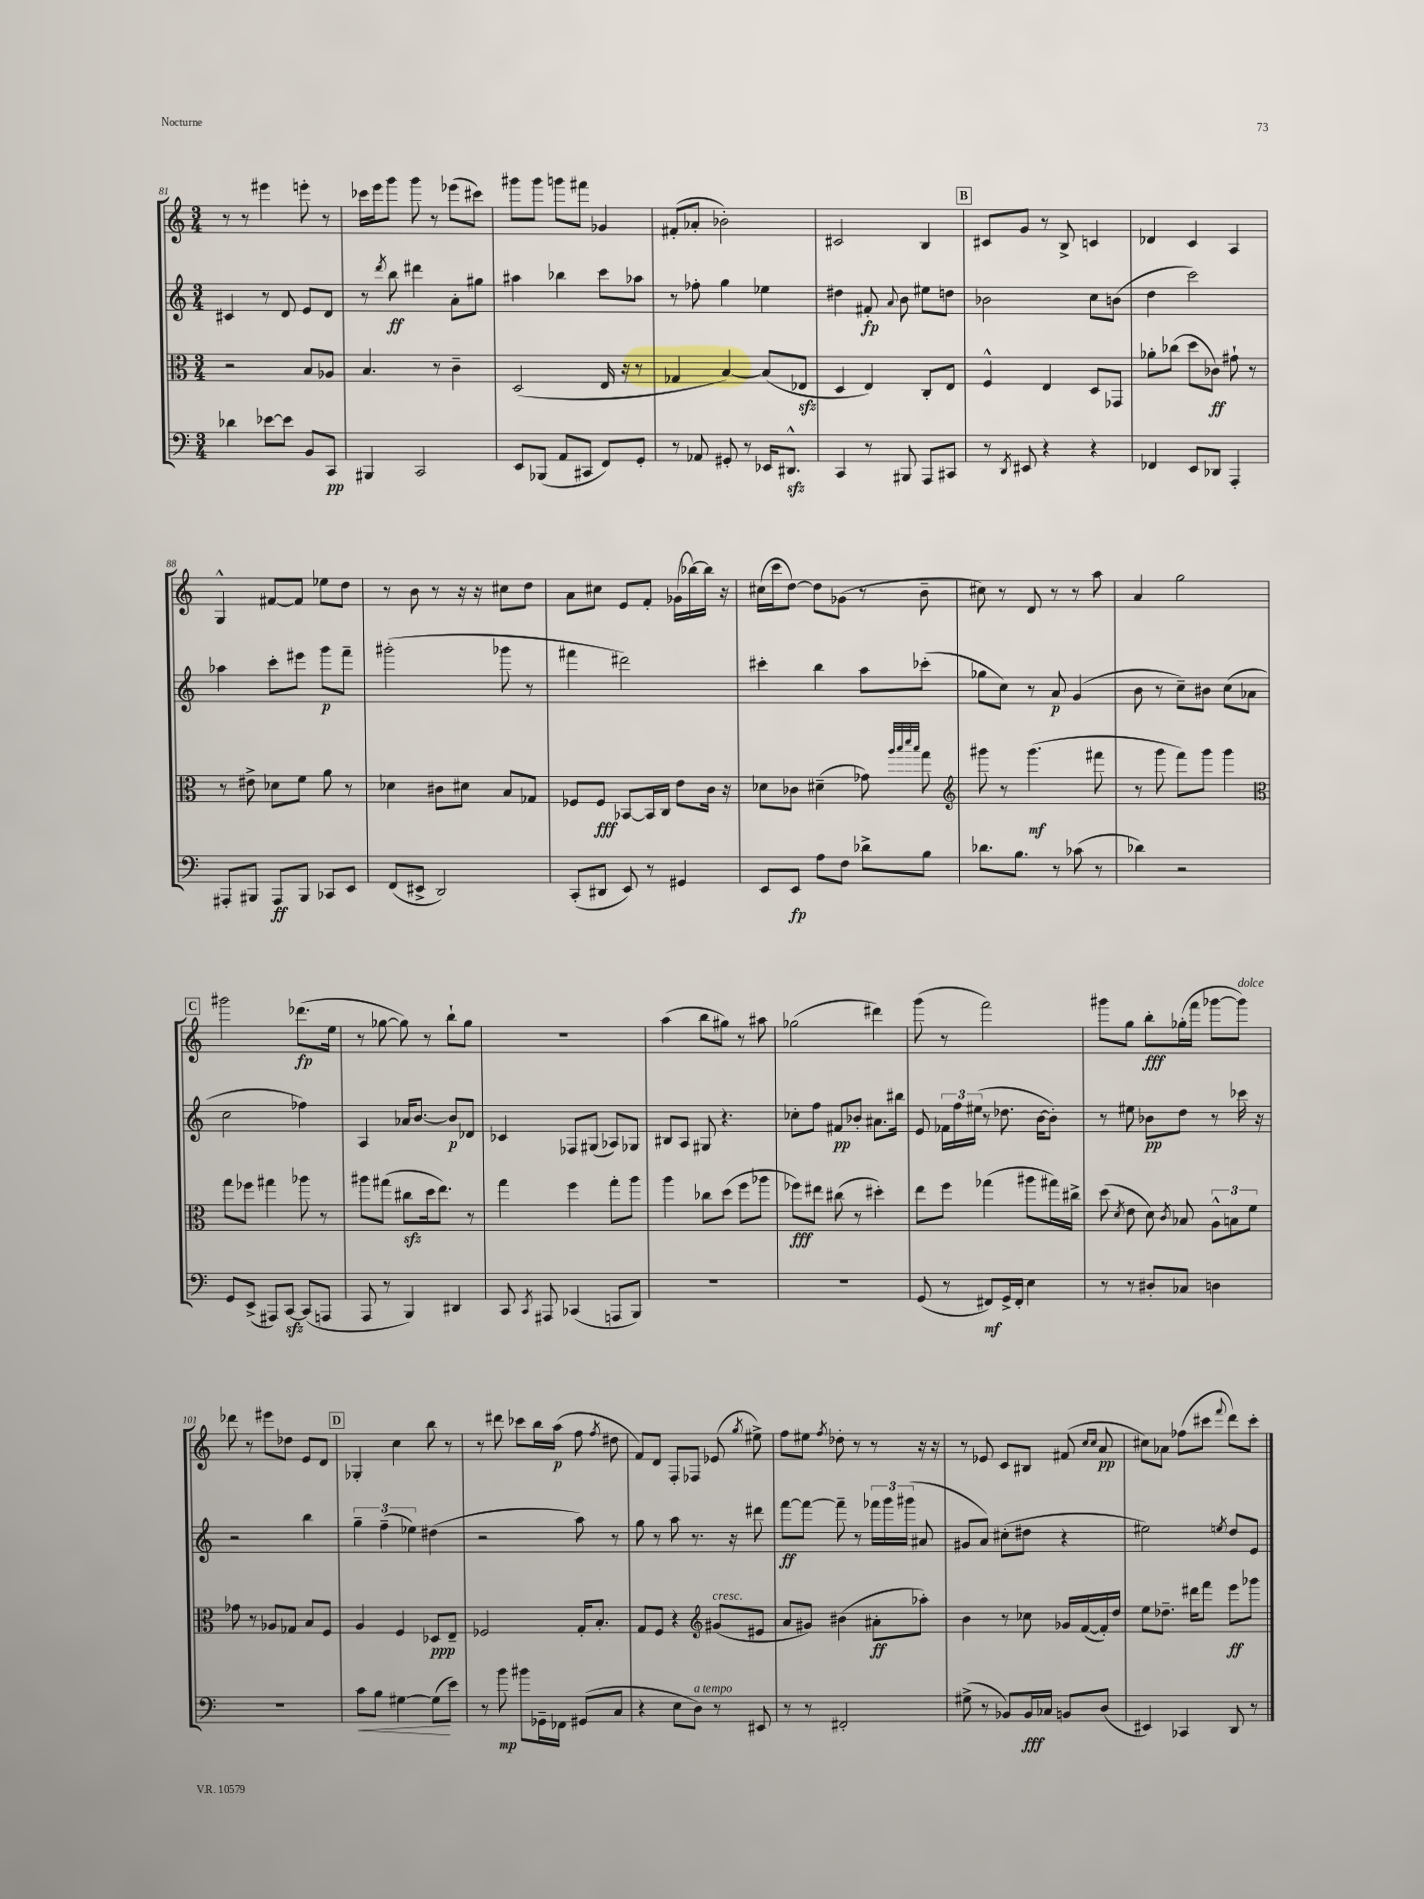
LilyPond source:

<<
\new StaffGroup <<
\new Staff = "s0" {
    \clef treble \key c \major \numericTimeSignature \time 3/4
    \autoBeamOff r8 r8 eis'''4 e'''8-. r8 |
    ces'''16[ e'''16 g'''8] g'''8 r8 ees'''8[( cis'''8]) |
    gis'''8[ gis'''8] g'''8[ fis'''8] ges'4 |
    fis'8[-.( aes'8]-. bes'2-.) |
    cis'2 b4 |
    \mark \markup { \box "B" } cis'8[ g'8] r8 b8-> c'4 |
    des'4 c'4 a4 |
    g4-^ fis'8[~ fis'8] ees''8[ d''8] |
    r8 b'8 r8 r16 r16 cis''8[ d''8] |
    a'8[ cis''8] e'8[ f'8]-. ges'16[( bes''16~) bes''16] r16 |
    cis''16[( c'''16 d''8]~) d''8[ ges'8]( r8 b'8-- |
    cis''8) r8 d'8 r8 r8 a''8 |
    a'4 g''2 |
    \mark \markup { \box "C" } gis'''2 des'''8.[\fp( e''16] |
    r8 ges''8~ ges''8) r8 b''8[-! ges''8] |
    R2. |
    a''4( b''8[ gis''8]) r8 ais''8 |
    ges''2( dis'''4) |
    g'''8( r8 f'''2) |
    gis'''8[ g''8] b''8[-.\fff ges''16-.( f'''16] ges'''8[~ ges'''8]^\markup { \italic "dolce" }) |
    des'''8 r8 eis'''8[ des''8] e'8[ d'8] |
    \mark \markup { \box "D" } ges4-. c''4 b''8 r8 |
    r8 dis'''8 ces'''8[ b''16 a''16]\p( f''8 \acciaccatura { f''8 } dis''8 |
    f'8[) d'8] f8[-. fes8] ees'8( \acciaccatura { g''8 } eis''8->) |
    f''8[ eis''8] \acciaccatura { f''8 } des''8-. r8 r8 r16 r16 |
    r8 ees'8 c'8[ bis8] fis'8( \grace { c''16[ c''16] } a'8\pp |
    cis''8[) aes'8] fes''8[( cis'''8] \appoggiatura { f'''8 } d'''8[) cis'''8]-. \bar "|." |
}
\new Staff = "s1" {
    \clef treble \key c \major \numericTimeSignature \time 3/4
    \autoBeamOff cis'4 r8 d'8 e'8[ d'8] |
    r8 \acciaccatura { d'''8 } b''8\ff dis'''4 a'8[-. gis''8] |
    ais''4 bes''4 c'''8[ aes''8] |
    r8 fes''8-. g''4 ees''4 |
    dis''4 fis'8-.\fp \appoggiatura { a'8 } b'8 eis''8[ d''8] |
    \mark \markup { \box "B" } bes'2 c''8[ b'8]( |
    d''4 c'''2) |
    aes''4 c'''8[-. eis'''8] g'''8[\p f'''8]-- |
    gis'''2-.( ges'''8 r8 |
    fis'''4 dis'''2) |
    cis'''4-. b''4 a''8[ ces'''8]-.( |
    ges''8[ c''8]) r8 a'8\p g'4( |
    b'8 r8 c''8[--) bis'8] c''8[( aes'8] |
    \mark \markup { \box "C" } c''2 fes''4) |
    a4 aes'16[ b'8.]~ b'8[\p des'8] |
    ces'4 fes8[ gis8]( aes8[) ges8] |
    bis8[ a8] gis8 r4. |
    ces''8[-. f''8] fis'8[\pp bes'8]-. ais'8.[ bis''16] |
    e'8 \tuplet 3/2 { fes'16[ f''16 eis''16]( } r8 des''8. b'16[~ b'8]-.) |
    r8 eis''8 bes'8[\pp d''8] r8 ces'''16 r16 |
    r2 b''4 |
    \mark \markup { \box "D" } \tuplet 3/2 { g''4-- f''4--( ees''4) } dis''4( |
    r2 a''8) r8 |
    g''8 r8 a''8 r8. r16 dis'''8 |
    f'''8[~\ff f'''8]~ f'''8-- r8 \tuplet 3/2 { fes'''16[ g'''16 gis'''16]( } ais'8 |
    gis'8[ a'8]) cis''8[-.( dis''8] r4 |
    eis''2) \acciaccatura { e''8 } d''8[ e'8] \bar "|." |
}
\new Staff = "s2" {
    \clef alto \key c \major \numericTimeSignature \time 3/4
    \autoBeamOff r2 b8[ aes8] |
    b4. r8 c'4-- |
    d2( e16 r16 r8 |
    ges4 b4~) b8[( ees8]\sfz |
    d4 e4) c8[-. e8] |
    \mark \markup { \box "B" } f4-^ e4 d8[ ges,8] |
    aes'8[-. ces''8]( d''8[ ces'8]\ff) gis'8-! r8 |
    r8 eis'8-> des'8[ f'8] a'8 r8 |
    des'4 cis'8[ dis'8] b8[ ges8] |
    fes8[ fes8]\fff bes,8[~ bes,16 c16] e'8[ c'16] r16 |
    des'8[ ces'8] dis'4--( ges'8) \grace { a''32[ b''32 d'''32 b''32] } g''8 |
    \clef treble gis'''8 r8 gis'''4.\mf( fis'''8 |
    r8 g'''8 f'''8[) g'''8] g'''4 |
    \mark \markup { \box "C" } \clef alto g''8[ fes''8] gis''4 aes''8 r8 |
    ais''8[ gis''8]( cis''8[\sfz d''16 e''8.]) r8 |
    g''4 f''4 g''8[-. a''8] |
    a''4 ces''8[ d''8]( f''8[ aes''8] |
    fes''8[\fff) eis''8] cis''8( r8 dis''4-.) |
    e''8[ f''8] ges''4( ais''8[ gis''16) cis''16]-> |
    d''8( \acciaccatura { d'8 } e'8 d'8) \acciaccatura { c'8 } bes8 \tuplet 3/2 { a8[-^ b8 f'8] } |
    ges'8 r8 aes8[ ges8] b8[ f8] |
    \mark \markup { \box "D" } a4 f4 des8[\ppp e8]-- |
    fes2 g16[-. b8.]-. |
    g8[ f8] r4 \clef treble gis'8[^\markup { \italic "cresc." }( eis'8] |
    a'8[ gis'8]) bis'4( ais'8[-.\ff aes''8]-.) |
    b'4 r8 ces''8 ges'16[ f'16~( f'16-.) d''16] |
    e''8[ des''8.]-- dis'''16[ f'''8] e'''8[\ff ges'''8] \bar "|." |
}
\new Staff = "s3" {
    \clef bass \key c \major \numericTimeSignature \time 3/4
    \autoBeamOff des'4 ees'8[~ ees'8] b,8[ c,8]\pp |
    bis,,4 c,2 |
    e,8[ bes,,8]( a,8[ cis,8] f,8[) g,8]-. |
    r8 aes,8 gis,8-. r8 ees,16[ dis,8.]-^\sfz |
    c,4 r8 bis,,8 a,,8[ cis,8] |
    \mark \markup { \box "B" } r8 \acciaccatura { d,8 } eis,8 r4 r4 |
    fes,4 e,8[ des,8] a,,4-. |
    ais,,8[-. bis,,8] ais,,8[\ff bis,,8] ces,8[ e,8] |
    f,8[( eis,8]-> d,2) |
    c,8[-.( dis,8] e,8) r8 gis,4 |
    e,8[ e,8]\fp a8[ f8] des'8[-> b8] |
    des'8.[ b8.] r8 ces'8( r8 |
    des'4) r2 |
    \mark \markup { \box "C" } g,8[ e,8]->( ais,,8[) c,8]~\sfz c,8[( a,,8] |
    a,,8 r8 b,,4) dis,4 |
    c,8 \acciaccatura { c,8 } ais,,8 ces,4( a,,8[ b,,8]) |
    R2. |
    R2. |
    g,8( r8 fis,8[\mf) g,16-> fis,16]-. e4 |
    r8 r8 dis8[-. ces8] d4 |
    R2. |
    \mark \markup { \box "D" } c'8[\< b8] gis4~ gis8[\!( e'8]) |
    r8 b'8\mp bis'8[ ges,16-- fes,16] gis,8[( c8] |
    r4 e8[ d8]^\markup { \italic "a tempo" }) r8 eis,8 |
    r8 r8 fis,2-. |
    gis8->( r8 bes,8[) bes,16\fff ces16] b,8[ d8]( |
    eis,4) ces,4 d,8 r8 \bar "|." |
}
>>
>>
\layout { \context { \Score currentBarNumber = #81 } }
